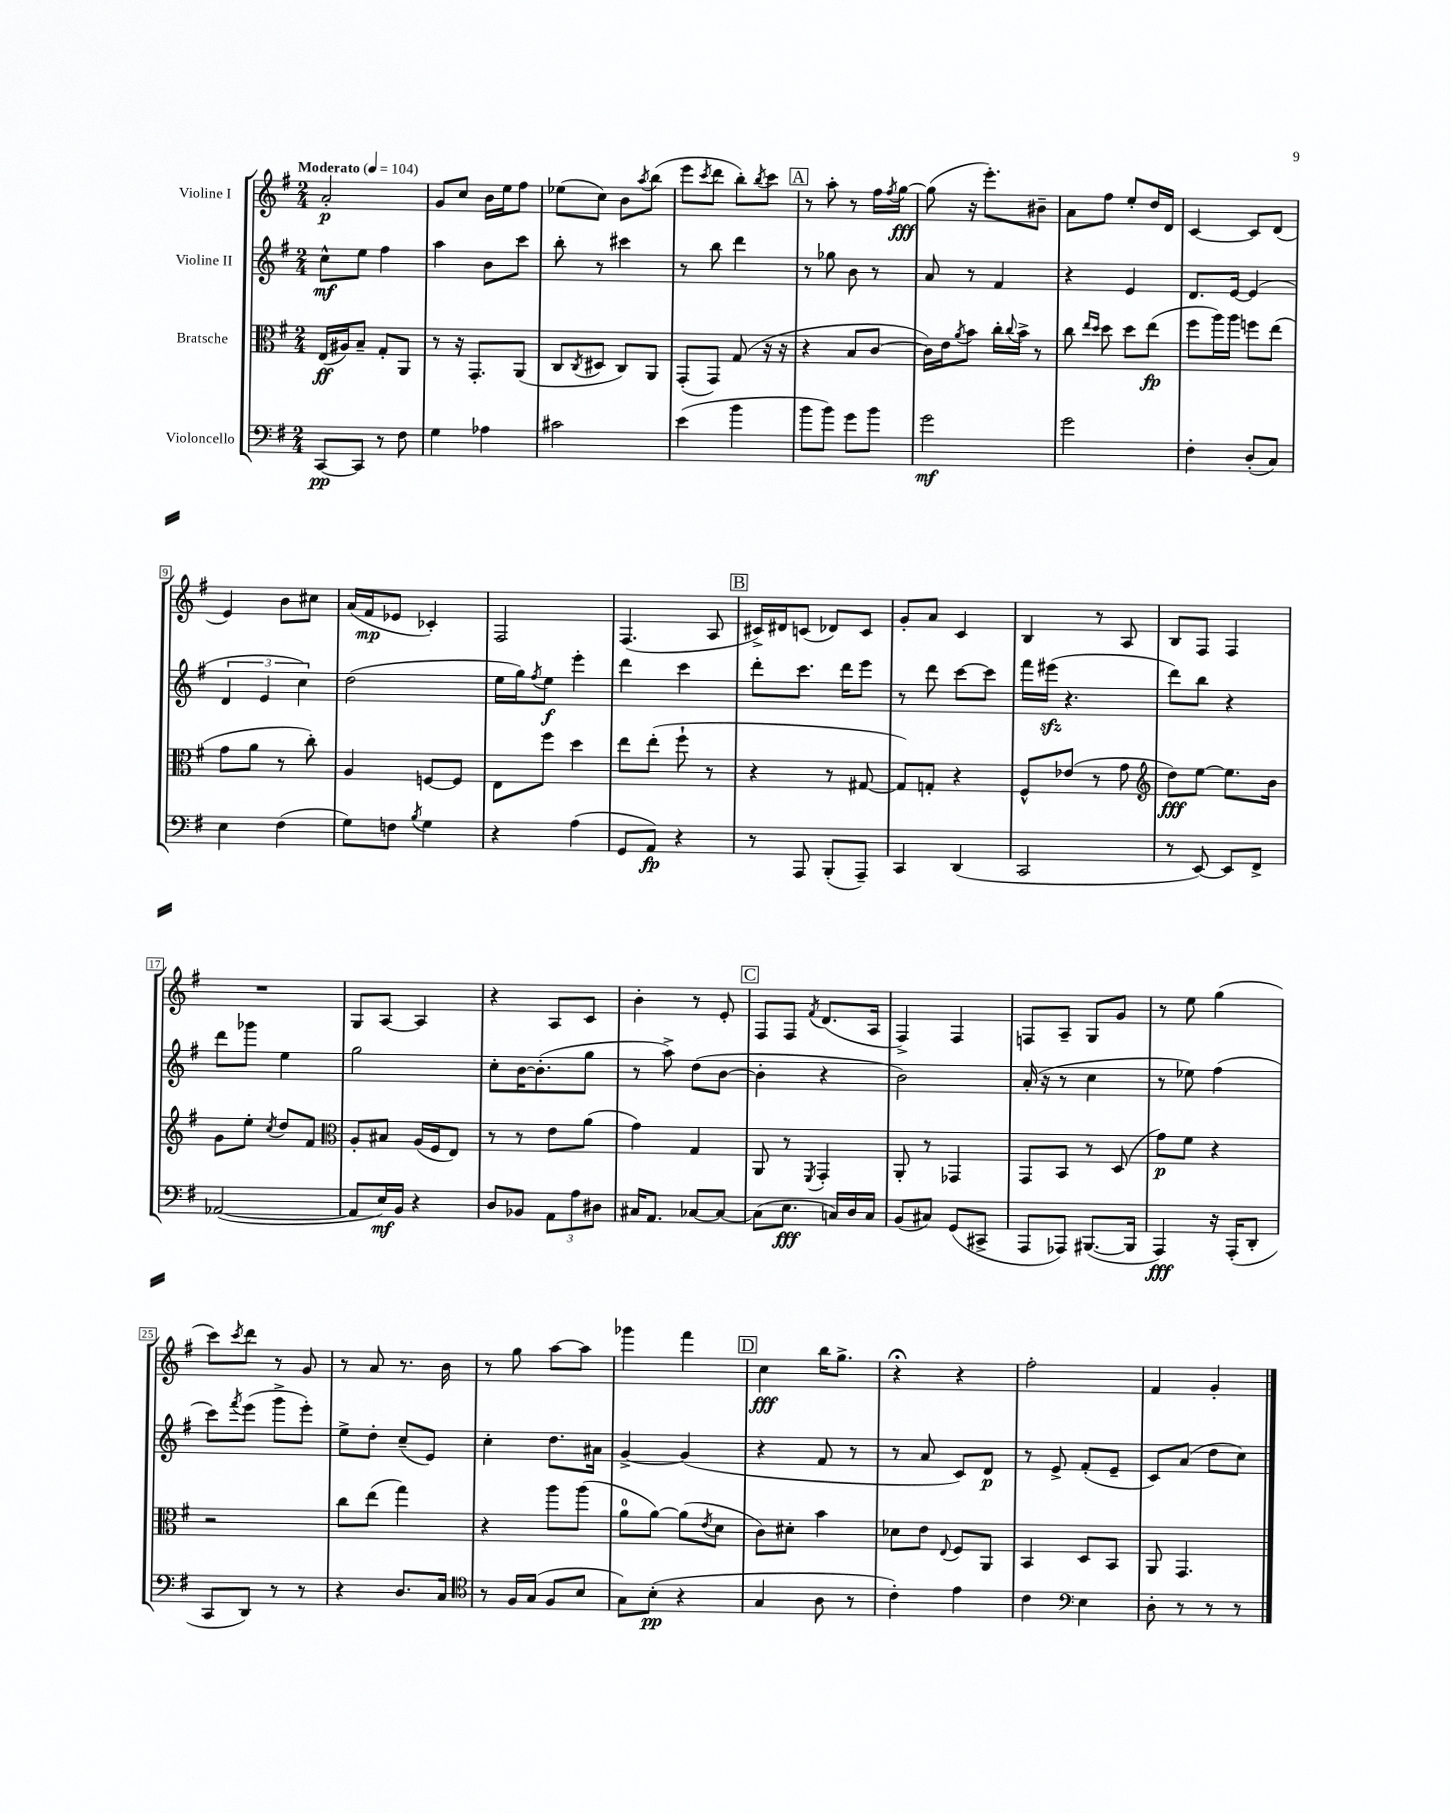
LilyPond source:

<<
\new StaffGroup <<
\new Staff = "s0" \with { instrumentName = "Violine I" } {
    \clef treble \key g \major \numericTimeSignature \time 2/4 \tempo "Moderato" 4 = 104
    a'2-.\p |
    g'8 c''8 b'16 e''16 fis''8 |
    ees''8( c''8) b'8 \acciaccatura { a''8 } b''8( |
    e'''8 \acciaccatura { c'''8 } d'''8 b''8-.) \acciaccatura { b''8 } c'''8 |
    \mark \markup { \box "A" } r8 a''8-. r8 fis''16 \acciaccatura { fis''8 } g''16~\fff |
    g''8( r16 e'''8.-.) bis'8-- |
    a'8 fis''8 e''8-. d''16 d'16 |
    c'4~ c'8 d'8( |
    e'4) b'8 cis''8 |
    a'16( fis'16\mp ees'8 ces'4-.) |
    fis2 |
    fis4.( a8 |
    \mark \markup { \box "B" } cis'16->) dis'16 c'8( des'8) c'8 |
    g'8-. a'8 c'4 |
    b4 r8 a8 |
    b8 fis8 fis4 |
    R2 |
    g8 a8~ a4 |
    r4 a8 c'8 |
    b'4-. r8 e'8-. |
    \mark \markup { \box "C" } fis8 fis8 \acciaccatura { fis'8 } d'8.( a16 |
    fis4->) fis4 |
    f8 a8-- g8 g'8 |
    r8 e''8 g''4( |
    c'''8) \acciaccatura { c'''8 } d'''8 r8 g'8 |
    r8 a'8 r8. b'16 |
    r8 g''8 a''8~ a''8 |
    ges'''4 fis'''4 |
    \mark \markup { \box "D" } c''4\fff b''16 g''8.-> |
    r4\fermata r4 |
    fis''2-. |
    fis'4 g'4-. \bar "|." |
}
\new Staff = "s1" \with { instrumentName = "Violine II" } {
    \clef treble \key g \major \numericTimeSignature \time 2/4
    c''8-^\mf e''8 fis''4 |
    a''4 b'8 c'''8 |
    b''8-. r8 cis'''4 |
    r8 b''8 d'''4 |
    \mark \markup { \box "A" } r8 ges''8 b'8 r8 |
    a'8 r8 fis'4 |
    r4 e'4 |
    d'8. e'16~ e'4( |
    \tuplet 3/2 { d'4 e'4 c''4) } |
    d''2( |
    e''16 g''16) \acciaccatura { fis''8 } e''8\f e'''4-. |
    d'''4 c'''4 |
    \mark \markup { \box "B" } d'''8-. c'''8. d'''16 e'''8 |
    r8 d'''8 c'''8~ c'''8 |
    fis'''16 eis'''16\sfz( r4. |
    d'''8) b''8 r4 |
    d'''8 ges'''8 e''4 |
    g''2 |
    c''8-. b'16~ b'8.-.( g''8 |
    r8 a''8->) d''8( b'8~ |
    \mark \markup { \box "C" } b'4-. r4 |
    b'2) |
    a'16-.( r16 r8 c''4 |
    r8 ees''8) fis''4( |
    c'''8) \acciaccatura { fis'''8 } e'''8( g'''8-> e'''8-.) |
    e''8-> d''8-. c''8--( e'8) |
    c''4-. d''8. ais'16 |
    g'4~-> g'4( |
    \mark \markup { \box "D" } r4 fis'8 r8 |
    r8 a'8 c'8) d'8\p |
    r8 e'8-> fis'8-.( e'8-- |
    c'8) a'8( d''8 c''8) \bar "|." |
}
\new Staff = "s2" \with { instrumentName = "Bratsche" } {
    \clef alto \key g \major \numericTimeSignature \time 2/4
    e16\ff( ais16) b8-- g8-. a,8 |
    r8 r16 g,8.-. a,8( |
    c8 \acciaccatura { c8 } dis8 c8) a,8 |
    g,8-.( g,8) g8( r16 r16 |
    \mark \markup { \box "A" } r4 b8 c'8~ |
    c'16) e'16 \acciaccatura { a'8 } b'8 c''16-. \appoggiatura { c''8 } b'16-> r8 |
    c''8 \grace { e''16 d''16 } d''8 d''8 e''8\fp( |
    fis''8 a''16) a''16 f''8 e''8( |
    g'8 a'8 r8 c''8-.) |
    a4 f8~ f8 |
    e8 fis''8 d''4 |
    e''8 e''8-.( fis''8-! r8 |
    \mark \markup { \box "B" } r4 r8 gis8~ |
    gis8) g8-. r4 |
    fis8-^ ees'8( r8 g'8 |
    \clef treble d''8\fff) e''8~ e''8. b'16 |
    g'8 e''8-. \acciaccatura { c''8 } d''8 fis'8 |
    \clef alto a8-. bis8 a16( fis16 e8) |
    r8 r8 e'8 a'8( |
    g'4) g4 |
    \mark \markup { \box "C" } a,8 r8 \acciaccatura { fis,8 } g,4-. |
    a,8-. r8 ges,4 |
    g,8 b,8 r8 d8( |
    g'8\p) fis'8 r4 |
    r2 |
    c''8 e''8( g''4) |
    r4 a''8 a''8( |
    a'8-0 a'8~) a'8( \acciaccatura { e'8 } d'8 |
    \mark \markup { \box "D" } c'8) dis'8-. b'4 |
    des'8 e'8 \appoggiatura { e8 } fis8 a,8 |
    b,4 d8 b,8 |
    a,8 g,4. \bar "|." |
}
\new Staff = "s3" \with { instrumentName = "Violoncello" } {
    \clef bass \key g \major \numericTimeSignature \time 2/4
    c,8~\pp c,8 r8 fis8 |
    g4 aes4 |
    cis'2 |
    e'4( b'4 |
    \mark \markup { \box "A" } b'8 b'8) g'8 b'8 |
    g'2\mf |
    g'2 |
    fis4-. d8-.( c8) |
    e4 fis4( |
    g8) f8 \acciaccatura { b8 } g4 |
    r4 a4( |
    g,8 a,8\fp) r4 |
    \mark \markup { \box "B" } r8 a,,8 b,,8-.( a,,8--) |
    c,4 d,4( |
    c,2 |
    r8 e,8~) e,8 fis,8-> |
    aes,2~( |
    aes,8 e16\mf) b,16 r4 |
    d8 bes,8 \tuplet 3/2 { a,8 a8 dis8 } |
    cis16 a,8. ces8~ ces8~ |
    \mark \markup { \box "C" } ces8( e8.\fff c16) d16 c16 |
    b,8( cis8) g,8( cis,8-> |
    a,,8 aes,,8) bis,,8.~( bis,,16 |
    a,,4\fff) r16 a,,16-.( d,8-. |
    c,8 d,8) r8 r8 |
    r4 d8. c16 |
    \clef tenor r8 fis16 g16( fis8 b8 |
    g8) b8-.\pp( r4 |
    \mark \markup { \box "D" } g4 a8 r8 |
    c'4-.) e'4 |
    c'4 \clef bass e4 |
    d8-. r8 r8 r8 \bar "|." |
}
>>
>>
\layout { \context { \Score \override BarNumber.stencil = #(make-stencil-boxer 0.1 0.3 ly:text-interface::print) } }
